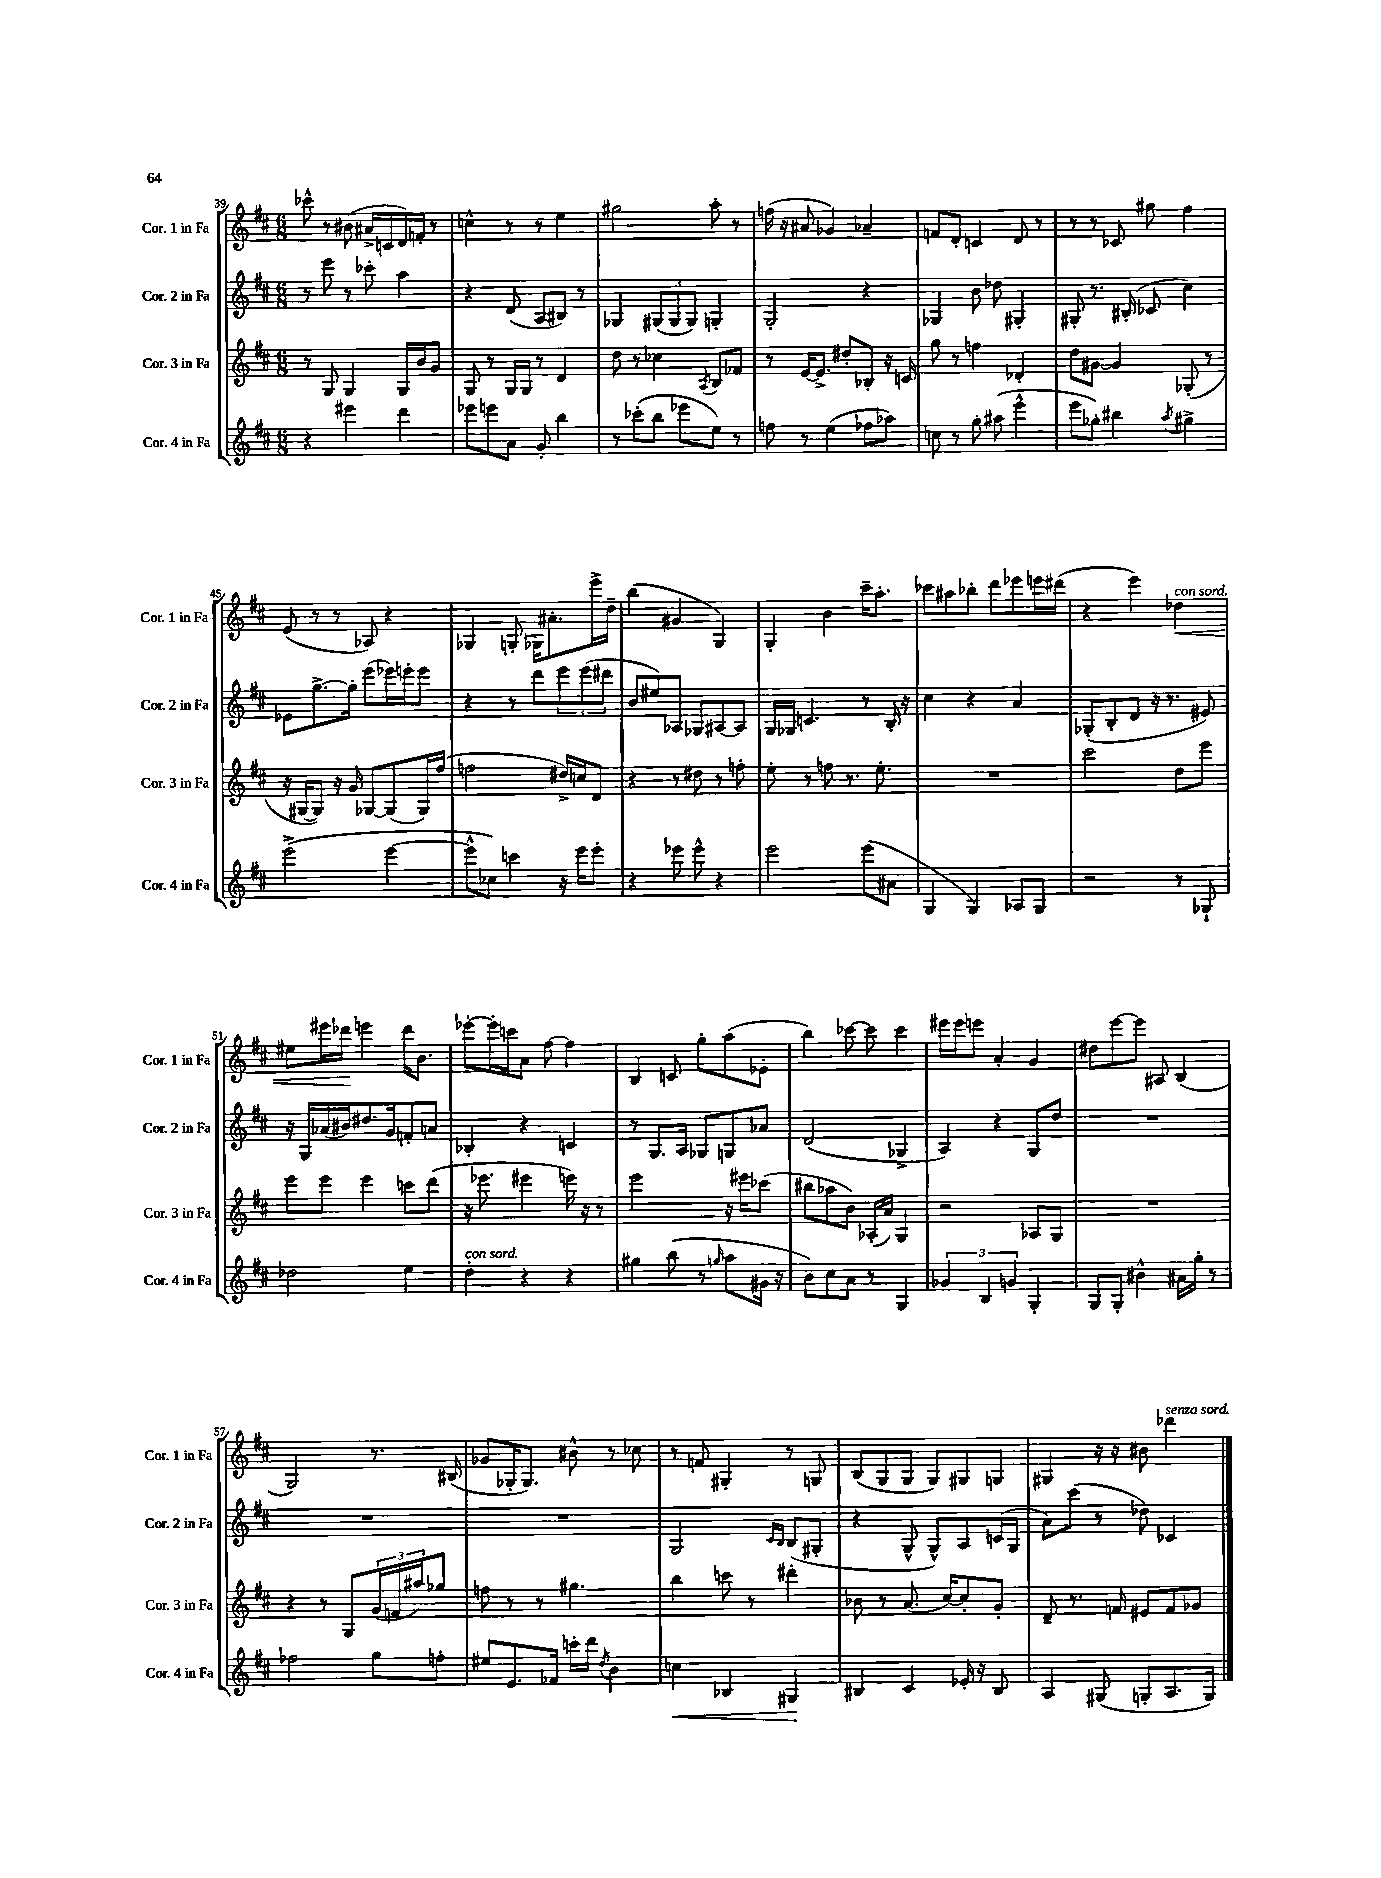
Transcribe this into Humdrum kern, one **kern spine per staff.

**kern	**kern	**kern	**kern
*staff4	*staff3	*staff2	*staff1
*clefG2	*clefG2	*clefG2	*clefG2
*k[f#c#]	*k[f#c#]	*k[f#c#]	*k[f#c#]
*M6/8	*M6/8	*M6/8	*M6/8
4r	8r	8r	8ccc-^^\
.	8G/	8eee\	8r
4eee#\	4G/	8r	(8b#\
.	.	8ccc-'\	16a#^/LL
.	.	.	16c/
4ddd\	16G/LL	4aa\	16d/)
.	16b/J	.	16f'/JJ
.	8g/J	.	8r
=	=	=	=
8eee-\L	8G/	4r	4cc^^\
8eee\	8r	.	.
8a\J	16G/LL	(8d/	8r
.	16G/JJ	.	.
8g'/	8r	8A/L	8r
4bb\	4d/	8B#/J)	4ee\
.	.	8r	.
=	=	=	=
8r	8dd\	4G-/	2gg#\
(8ccc-'\L	8r	.	.
8bb\J	4cc-\	(12G#/L	.
.	.	12G#/	.
8eee-\L	.	.	.
.	.	12G#/J)	.
.	8qA/	.	.
8ee\J)	8B/L	4G'/	8aa'\
8r	8f-/J	.	8r
=	=	=	=
8ff\	8r	2G'/	(16ff\
.	.	.	16r
8r	[16e/LK	.	8a#/
.	8.e^/]J	.	.
(4ee\	.	.	4g-/)
.	8dd#'/L	.	.
8ff-\L	8B-'/J	4r	4a-~/
8aa-\J)	16r	.	.
.	16c/	.	.
=	=	=	=
8cc\	8gg\	4G-/	8f/L
8r	8r	.	8d'/J
8gg'\	4ff\	8b\	4c/
(8aa#\	.	8dd-\	.
4eee^^\	4d-'/	4G#'/	8d/
.	.	.	8r
=	=	=	=
8eee\L	8dd\L	8G#'/	8r
8gg-'\J)	[8g#\J	8.r	8r
4bb#\	4g#/]	.	8c-/
.	.	(16B#'/	.
.	.	8c-/	8gg#\
8qaa/	.	.	.
4gg#^\	(8G-'/	4cc#\)	4ff#\
.	8r	.	.
=	=	=	=
(2eee^\	16r	8e-\L	(8e/
.	[16G#/LK	.	.
.	8G#/]J)	[8.gg^\	8r
.	16r	.	8r
.	16g/	16gg'\]Jk	.
.	[8G-/L	(8eee\L	8A-/)
[4eee\	(8G-/]	16eee-\L)	4r
.	.	16eee'\J	.
.	16G-/L)	8eee\J	.
.	(16ff#/JJ	.	.
=	=	=	=
8eee^^\]L	2ff\	4r	4G-/
8cc-\J)	.	.	.
4ccc\	.	8r	(8G'/
.	.	8ddd\L	16G-\LK)
.	.	.	8.a#'\
16r	16dd#^/LL)	12eee\	.
16eee\LK	16cc/J	.	.
.	.	(12eee\	.
8eee'\J	8d/J	.	16eee^\L
.	.	12ddd#\J	.
.	.	.	16dd~\JJ
=	=	=	=
4r	4r	8b/L	(4bb\
.	.	8ee#/)	.
8eee-\	8r	8A-/J	4g#/
8eee-^^\	8dd#\	8G-/L	.
4r	8r	[8A#/	4G/)
.	8ff'\	8A#/]J	.
=	=	=	=
2eee\	8ee'\	16G/LL	4G'/
.	.	16G-/JJ	.
.	8r	4.c/	.
.	8ff\	.	4b\
.	8.r	.	.
(8eee\L	.	8r	16ccc#~\LK
.	8.ee'\	.	8.aa'\J
8a#\J	.	16B'/	.
.	.	16r	.
=	=	=	=
4G/	2.r	4cc#\	8ccc-\L
.	.	.	8aa#\
4G/)	.	4r	8bb-'\J
.	.	.	8ddd\L
8A-/L	.	4a/	8eee-\
8G/J	.	.	16eee\L
.	.	.	(16ddd#\JJ
=	=	=	=
2r	2ccc#\	(8G-'/L	4r
.	.	8B'/	.
.	.	8d/J	4eee\)
.	.	16r	.
.	.	8.r	.
8r	8dd\L	.	4dd-\
8G-`/	8eee\J	8e#/)	.
=	=	=	=
2dd-\	8eee\L	16r	8ee#\L
.	.	16G/LL	.
.	8eee\J	(16a-/	16eee#\L
.	.	16b#/J)	16ddd-\JJ
.	4eee\	8.dd#/	4eee\
.	.	16g/k	.
4ee\	8ccc\L	8f'/	16ddd-\LK
.	.	.	8.b\J
.	(8ddd\J	8a/J	.
=	=	=	=
4dd'\	16r	4B-'/	[8eee-'\L
.	8.eee-\	.	.
.	.	.	16eee-'\]L
.	.	.	16ccc\J
4r	4eee#\	4r	8a\J
.	.	.	[8ff#\
4r	16eee\)	4c/	4ff#\]
.	16r	.	.
.	8r	.	.
=	=	=	=
4gg#\	2eee\	8r	4B/
.	.	8.G/L	.
(8bb\	.	.	8c/
.	.	16A/Jk	.
8r	.	8G-/L	8gg'\L
16qqgg/	.	.	.
8aa\L	16r	8G/	(8aa\
.	16eee#\LK	.	.
16g#\Jk	(8ccc-\J	8a-/J	8e-'\J
16r	.	.	.
=	=	=	=
8b\L)	8bb#\L	(2d/	4bb\)
8cc#\	8aa-\	.	.
8a\J	8b\J)	.	[8ccc-\
8r	(16A-'/LL	.	8ccc-\]
.	16a/JJ)	.	.
4G/	4G/	4G-^/	4ccc-\
=	=	=	=
6g-/	2r	4A/)	16eee#\LL
.	.	.	16eee#\J
.	.	.	8eee\J
6B/	.	.	.
.	.	4r	4a'/
6g/	.	.	.
4G'/	8A-/L	8G/L	4g/
.	8G/J	8dd/J	.
=	=	=	=
8G/L	2.r	2.r	8dd#\L
8G'/J	.	.	[8eee\
4b#^^\	.	.	8eee\]J
.	.	.	8A#/
16a#\LL	.	.	(4B/
16gg'\JJ	.	.	.
8r	.	.	.
=	=	=	=
2ff-\	4r	2.r	2G/)
.	8r	.	.
.	8G/L	.	.
8gg\L	(24g/L	.	8.r
.	24f/	.	.
.	24aa#/J)	.	.
8ff'\J	8gg-/J	.	.
.	.	.	(16B#/
=	=	=	=
8ee#/L	8ff\	2.r	8g-/L
8.e/	8r	.	16G-'/K
.	.	.	8.G-/J)
.	8r	.	.
16f-/Jk	.	.	.
16ccc'\LL	4.gg#\	.	8b#^^\
16ddd\JJ	.	.	.
8qdd/	.	.	.
4b\	.	.	8r
.	.	.	8cc-\
=	=	=	=
4cc\	4bb\	2G/	8r
.	.	.	8f/
4B-/	8ccc\	.	4G#'/
.	8r	.	.
.	.	16qqc#/LL	.
.	.	16qqB/JJ	.
4G#/	4ddd#'\	(8B/L	8r
.	.	8G#'/J	8G/
=	=	=	=
4B#/	8b-\	4r	(8B/L
.	8r	.	8G/
4c#/	(8.a/	8G^^/	8G/J
.	.	8G^^/L)	8G/L)
.	[16cc#/LK)	.	.
16e-'/	8cc#'/]	8A/	8G#/
16r	.	.	.
8B#/	8g'/J	(16c/L	8G/J
.	.	16G/JJ	.
=	=	=	=
4A/	8d~/	8a\L)	4G#/
.	8.r	(8ccc#\J	.
(8G#/	.	8r	16r
.	16f/	.	16r
8G'/L	8e#/L	8dd-\)	8b#\
8.A/	8f/	4c-/	4ddd-\
.	8g-/J	.	.
16G/Jk)	.	.	.
==	==	==	==
*-	*-	*-	*-
